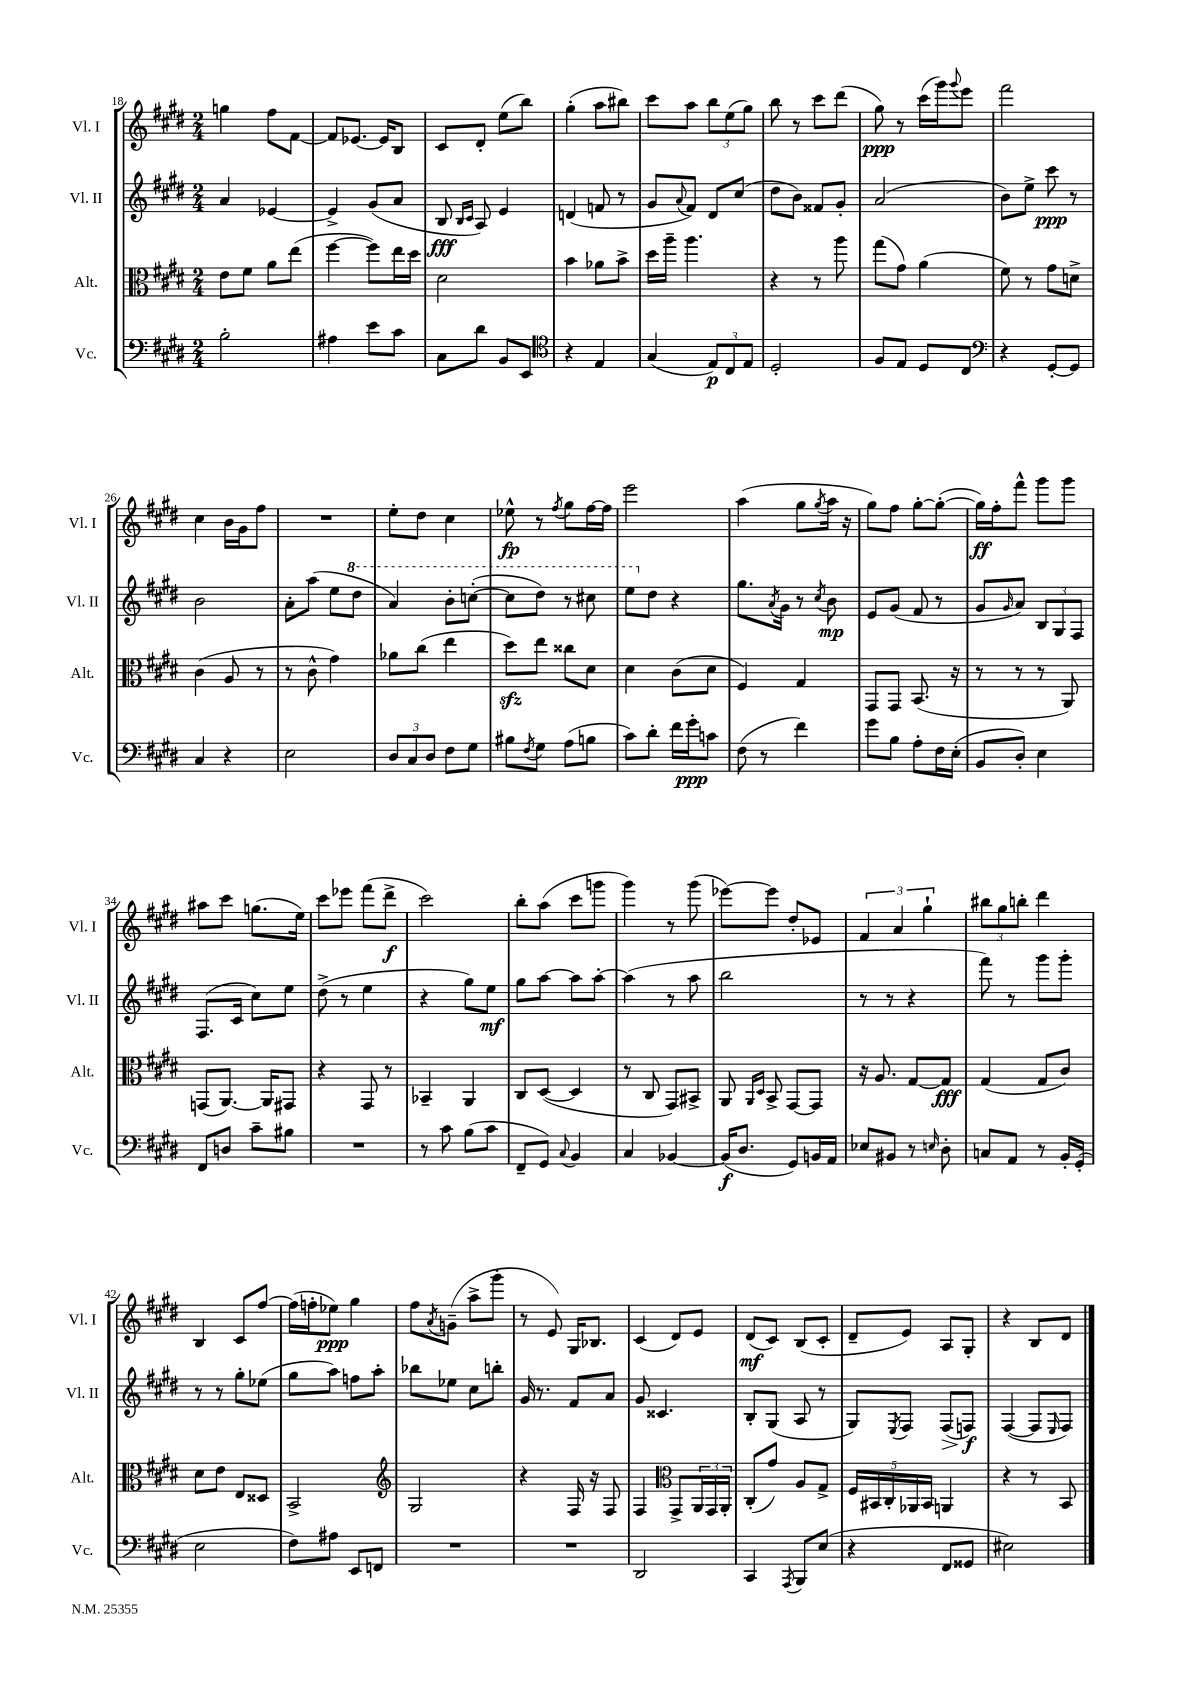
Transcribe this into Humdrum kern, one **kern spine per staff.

**kern	**kern	**kern	**kern
*staff4	*staff3	*staff2	*staff1
*clefF4	*clefC3	*clefG2	*clefG2
*k[f#c#g#d#]	*k[f#c#g#d#]	*k[f#c#g#d#]	*k[f#c#g#d#]
*M2/4	*M2/4	*M2/4	*M2/4
2B'\	8e\L	4a/	4gg\
.	8f#\J	.	.
.	8a\L	[4e-/	8ff#\L
.	(8ee\J	.	[8f#\J
=	=	=	=
4A#\	[4ff#\	4e-^/]	8f#/]L
.	.	.	[8.e-/J
8e\L	8ff#\]L)	(8g#/L	.
.	.	.	16e-/]LK
8c#\J	16ee\L	8a/J	8B/J
.	16dd#\JJ	.	.
=	=	=	=
8C#\L	2d#\	8B/	8c#/L
.	.	16qqB/LL	.
.	.	16qqc#/JJ	.
8d#\J	.	8A/)	8d#'/J
8BB/L	.	4e/	(8ee\L
8EE/J	.	.	8bb\J)
=	=	=	=
*clefC4	*	*	*
4r	4b\	(4d/	(4gg#'\
4E/	8a-\L	8f/	8aa\L
.	8b^\J	8r	8bb#\J)
=	=	=	=
(4G#/	16dd#\LL	8g#/L	8ccc#\L
.	16aa~\JJ	.	.
.	.	8qqa/	.
.	4.aa\	8f#/J)	8aa\J
12E/L)	.	8d#/L	12bb\L
12C#/	.	.	(12ee\
.	.	(8cc#/J	.
12E/J	.	.	12gg#\J)
=	=	=	=
2D#'/	4r	8dd#\L	8bb\
.	.	8b\J)	8r
.	8r	8f##/L	8ccc#\L
.	8aa\	8g#'/J	(8ddd#\J
=	=	=	=
8F#/L	(8gg#\L	(2a/	8gg#\)
8E/J	8g#\J)	.	8r
8D#/L	(4a\	.	(16ccc#\LL
.	.	.	16ggg#\J)
.	.	.	8qqggg#/
8C#/J	.	.	8eee\J
=	=	=	=
*clefF4	*	*	*
4r	8f#\)	8b\L)	2fff#\
.	8r	8ee^\J	.
[8GG#'/L	8g#\L	8ccc#\	.
8GG#/]J	8d^\J	8r	.
=	=	=	=
4C#/	(4c#\	2b\	4cc#\
4r	8A/	.	16b\LL
.	.	.	16g#\J
.	8r	.	8ff#\J
=	=	=	=
2E\	8r	8a'\L	2r
.	8c#^^\	(8aa\J	.
.	4g#\)	8ee\L	.
.	.	8ddd#\J	.
=	=	=	=
12D#/L	8a-\L	4aa/)	8ee'\L
12C#/	.	.	.
.	(8cc#\J	.	8dd#\J
12D#/J	.	.	.
8F#\L	4ee\	8bb'\L	4cc#\
8G#\J	.	([8ccc'\J	.
=	=	=	=
8B#\L	8dd#\L)	8ccc\]L	8ee-^^\
8qF#/	.	.	.
8G#\J	8ee\J	8ddd#\J)	8r
.	.	.	8qff#/
(8A\L	8cc##\L	8r	8gg#\L
8B\J	8d#\J	8ccc#\	[16ff#\L
.	.	.	16ff#\]JJ
=	=	=	=
8c#\L)	4d#\	8eee\L	2eee\
8d#'\J	.	8dd#\J	.
16f#\LL	(8c#\L	4r	.
16g#'\J	.	.	.
8c\J	8d#\J	.	.
=	=	=	=
(8F#\	4F#/)	8.gg#\L	(4aa\
8r	.	.	.
.	.	8qa/	.
.	.	16g#\Jk	.
4f#\)	4G#/	8r	8gg#\L
.	.	8qcc#/	8qgg#/
.	.	8b\	16aa\Jk
.	.	.	16r
=	=	=	=
8g#\L	8GG#/L	8e/L	8gg#\L)
8B\J	8GG#/J	(8g#/J	8ff#\J
8A'\L	(8.BB/	8f#/	[8gg#'\L
16F#\L	.	8r	(8gg#'\_J
(16E'\JJ	16r	.	.
=	=	=	=
8BB/L	8r	8g#/L	16gg#\]LL)
.	.	.	16ff#'\J
.	.	16qqg#/	.
8D#'/J)	8r	8a/J)	8fff#^^\J
4E\	8r	12B/L	8ggg#\L
.	.	12G#/	.
.	8AA/)	.	8ggg#\J
.	.	12F#/J	.
=	=	=	=
8FF#/L	(8GG/L	(8.F#/L	8aa#\L
8D/J	[8.AA/J)	.	8ccc#\J
.	.	16c#/Jk	.
8c#~\L	.	8cc#\L)	(8.gg\L
.	16AA/]LK	.	.
8B#\J	8GG#/J	8ee\J	.
.	.	.	16ee\Jk)
=	=	=	=
2r	4r	(8dd#^\	8ccc#\L
.	.	8r	8eee-\J
.	8GG#/	4ee\	(8fff#\L
.	8r	.	8ddd#^\J
=	=	=	=
8r	4BB-~/	4r	2ccc#\)
8c#\	.	.	.
(8B\L	4AA/	8gg#\L)	.
8c#\J	.	8ee\J	.
=	=	=	=
8FF#~/L	8C#/L	8gg#\L	8bb'\L
8GG#/J)	([8D#/J	[8aa\J	(8aa\J
8qqC#/	.	.	.
4BB/	4D#/]	8aa\]L	8ccc#\L
.	.	[8aa'\J	8ggg\J
=	=	=	=
4C#/	8r	(4aa\]	4ggg#\)
.	8C#/	.	.
[4BB-/	8GG#/L)	8r	8r
.	8BB#^/J	8aa\	(8ggg#\
=	=	=	=
(16BB-/]LK	8AA/	2bb\	[8eee-\L)
8.D#/J	.	.	.
.	16qqAA/LL	.	.
.	16qqD#/JJ	.	.
.	8BB^/	.	8eee-\]J
8GG#/L)	[8GG#/L	.	8dd#'/L
16BB/L	8GG#/]J	.	8e-/J
16AA/JJ	.	.	.
=	=	=	=
8E-/L	16r	8r	6f#/
.	8.A/	.	.
8BB#/J	.	8r	.
.	.	.	6a/
8r	[8G#/L	4r	.
.	.	.	6gg#`\
16qqE/	.	.	.
8D#'\	8G#/]J	.	.
=	=	=	=
8C/L	(4G#/	8fff#\)	12bb#\L
.	.	.	12gg#\
8AA/J	.	8r	.
.	.	.	12bb'\J
8r	8G#/L	8ggg#\L	4ddd#\
16BB'/LL	8c#/J)	8ggg#'\J	.
(16GG#'/JJ	.	.	.
=	=	=	=
2E\	8d#\L	8r	4B/
.	8e\J	8r	.
.	8E/L	8gg#'\L	8c#/L
.	8D##/J	(8ee-\J	[8ff#/J
=	=	=	=
8F#\L)	2BB^/	8gg#\L	(16ff#\]LL
.	.	.	16ff'\J
8A#\J	.	8aa\J)	8ee-\J)
8EE/L	.	8ff\L	4gg#\
8FF/J	.	8aa'\J	.
=	=	=	=
*	*clefG2	*	*
2r	2G#/	8bb-\L	8ff#\L
.	.	.	8qa/
.	.	8ee-\J	(8g~\J
.	.	8cc#\L	8aa^\L
.	.	8bb'\J	8ggg#'\J
=	=	=	=
2r	4r	16g#/	8r
.	.	8.r	.
.	.	.	8e/)
.	16F#/	8f#/L	16G#/LK
.	16r	.	8.B-/J
.	8F#/	8a/J	.
=	=	=	=
2DD#/	4F#/	8g#/	(4c#/
.	.	4.c##/	.
*	*clefC3	*	*
.	8GG#^/L	.	8d#/L)
.	24AA/L	.	8e/J
.	24GG#/	.	.
.	24AA'/JJ	.	.
=	=	=	=
4CC#/	(8C#'/L	8B'/L	(8d#/L
.	8g#/J)	(8G#/J	8c#/J)
8qAAA/	.	.	.
8BBB/L	8A/L	8A/	(8B/L
(8E/J	8G#^/J	8r	8c#'/J
=	=	=	=
4r	20F#/LL	8G#/L)	8d#~/L
.	20BB#/	.	.
.	20C#'/	.	.
.	.	8qE/	.
.	.	8F#/J	8e/J)
.	20AA-/	.	.
.	20BB#/JJ	.	.
8FF#/L	4AA/	(8F#/L	8A/L
8GG##/J	.	8F/J)	8G#'/J
=	=	=	=
2E#\)	4r	([4F#/	4r
.	8r	8F#/]L	8B/L
.	.	16qqE/	.
.	8BB/	8F#/J)	8d#/J
==	==	==	==
*-	*-	*-	*-
